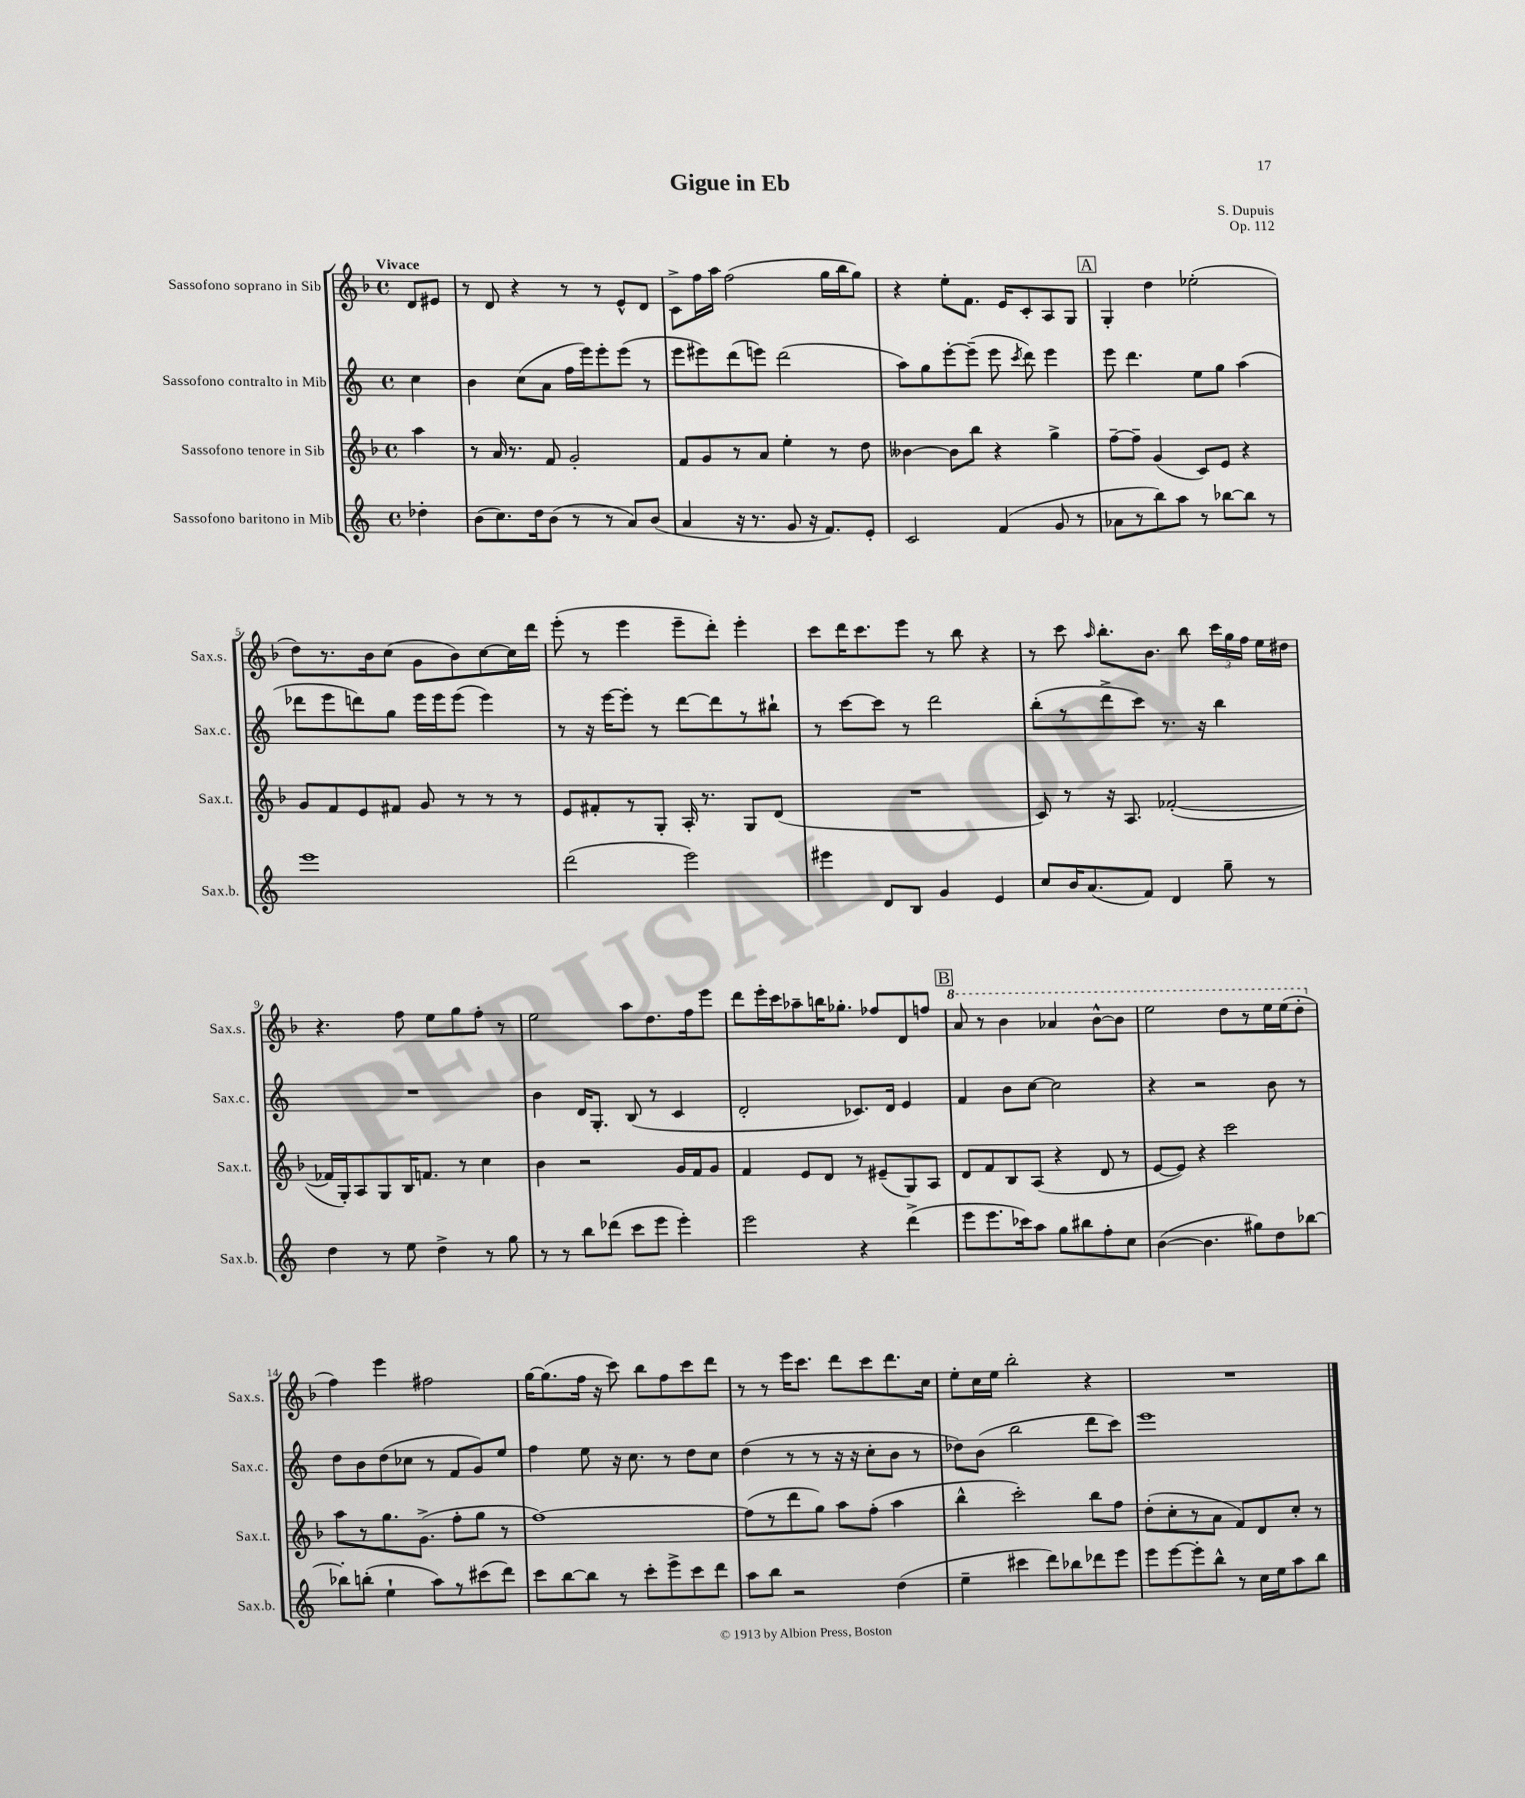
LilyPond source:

\header { title = "Gigue in Eb" composer = "S. Dupuis" opus = "Op. 112" }
<<
\new StaffGroup <<
\new Staff = "s0" \with { instrumentName = "Sassofono soprano in Sib" shortInstrumentName = "Sax.s." } {
    \clef treble \key f \major \defaultTimeSignature \time 4/4 \partial 4 \tempo "Vivace"
    \autoBeamOff d'8[ eis'8] |
    r8 d'8 r4 r8 r8 e'8[-^ d'8] |
    c'8[-> f''16 a''16] f''2( g''16[ bes''16 g''8]) |
    r4 e''8[-. f'8.] e'16[ c'8-. a8 g8] |
    \mark \markup { \box "A" } g4-. d''4 ees''2-.( |
    d''8[) r8. bes'16 c''8]( g'8[ bes'8) c''8~ c''16 d'''16] |
    e'''8-.( r8 e'''4 e'''8[-- d'''8]-.) e'''4-. |
    c'''8[ d'''16 c'''8. e'''8] r8 bes''8 r4 |
    r8 c'''8 \grace { a''16 } bes''8.[-. bes'8.] bes''8 \tuplet 3/2 { c'''16[ g''16 f''16] } e''16[ dis''16] |
    r4. f''8 e''8[ g''8 f''8]-. r8 |
    e''2 a''8[ d''8. f''16 e'''8] |
    d'''8[ e'''16-. c'''16 aes''8-- b''16 ges''8.]-. fes''8[ d'8 f''8] |
    \mark \markup { \box "B" } \ottava #1 a''8 r8 bes''4 aes''4 bes''8[~-^ bes''8] |
    e'''2 d'''8[ r8 e'''16 e'''16( d'''8]-. \ottava #0 |
    f''4) e'''4 fis''2 |
    g''16[~ g''8.( f''16] r16 c'''8) bes''8[ f''8 c'''8 d'''8] |
    r8 r8 e'''16[ c'''8.] d'''8[ c'''8 d'''8. c''16] |
    e''8[-. c''16 e''16] bes''2-. r4 |
    R1 \bar "|." |
}
\new Staff = "s1" \with { instrumentName = "Sassofono contralto in Mib" shortInstrumentName = "Sax.c." } {
    \clef treble \key c \major \defaultTimeSignature \time 4/4 \partial 4
    \autoBeamOff c''4 |
    b'4 c''8[( a'8] f''16[ e'''16) e'''8-. e'''8]( r8 |
    e'''8[ eis'''8) d'''8( e'''8]) d'''2( |
    a''8[) g''8 e'''8~-. e'''8]--( e'''8 \acciaccatura { c'''8 } d'''8) e'''4 |
    \mark \markup { \box "A" } e'''8 d'''4. e''8[ g''8] a''4( |
    des'''8[ e'''8 d'''8) g''8] e'''16[ e'''16 e'''8]( e'''4) |
    r8 r16 e'''16[~ e'''8]-. r8 d'''8[~ d'''8 r8 bis''8]-! |
    r8 c'''8[~ c'''8] r8 d'''2 |
    b''8[-.( r8 d'''8-> c'''8]) r8. r16 b''4 |
    R1 |
    b'4 d'16[ g8.]-. b8( r8 c'4 |
    d'2-. ces'8.[) d'16] e'4 |
    \mark \markup { \box "B" } f'4 b'8[ c''8]~ c''2 |
    r4 r2 b'8 r8 |
    d''8[ b'8 d''8( ces''8] r8 f'8[ g'8) e''8] |
    f''4 e''8 r16 c''8. r8 d''8[ c''8] |
    d''4( r8 r8 r16 r16 c''8[-. b'8] r8 |
    des''8[) b'8]( b''2 d'''8[ c'''8]) |
    e'''1 \bar "|." |
}
\new Staff = "s2" \with { instrumentName = "Sassofono tenore in Sib" shortInstrumentName = "Sax.t." } {
    \clef treble \key f \major \defaultTimeSignature \time 4/4 \partial 4
    \autoBeamOff a''4 |
    r8 a'16 r8. f'8 g'2-. |
    f'8[ g'8 r8 a'8] e''4-. r8 d''8 |
    beses'4~ beses'8[ bes''8] r4 g''4-> |
    \mark \markup { \box "A" } f''8[~-- f''8]-- g'4( c'8[) e'8] r4 |
    g'8[ f'8 e'8 fis'8] g'8 r8 r8 r8 |
    e'8[ fis'8-. r8 g8]-. a16-. r8. g8[ d'8]( |
    R1 |
    c'8) r8 r16 a8. fes'2~-.( |
    fes'16[ g16-.) a8 g8 bes16 f'8.] r8 c''4 |
    bes'4 r2 g'16[ f'16 g'8] |
    f'4 e'8[ d'8] r8 eis'8[--( g8) a8] |
    \mark \markup { \box "B" } d'8[ f'8 bes8 a8]( r4 d'8 r8 |
    e'8[~ e'8]) r4 c'''2 |
    a''8[ r8 g''8. g'8.]->( f''8[-. g''8] r8 |
    f''1~) |
    f''8[( r8 d'''8 g''8]) a''8[ f''8]-.( a''4 |
    bes''4-^ c'''2-.) bes''8[ f''8] |
    d''8[-.( c''8-. r8 a'8] f'8[) d'8 c''8]-. r8 \bar "|." |
}
\new Staff = "s3" \with { instrumentName = "Sassofono baritono in Mib" shortInstrumentName = "Sax.b." } {
    \clef treble \key c \major \defaultTimeSignature \time 4/4 \partial 4
    \autoBeamOff des''4-. |
    b'8[( c''8.) d''16 b'8]( r8 r8 a'8[) b'8]( |
    a'4 r16 r8. g'8 r16 f'8.[) e'8]-. |
    c'2 f'4( g'8 r8 |
    \mark \markup { \box "A" } aes'8[ r8 b''8) a''8] r8 bes''8[~ bes''8] r8 |
    e'''1 |
    d'''2( e'''2) |
    eis'''4 d'8[ b8] g'4 e'4 |
    c''8[ b'16 a'8.( f'8]) d'4 g''8-- r8 |
    d''4 r8 e''8 d''4-> r8 g''8 |
    r8 r8 b''8[ des'''8]( c'''8[ e'''8] e'''4-.) |
    e'''2 r4 d'''4->( |
    \mark \markup { \box "B" } e'''8[ e'''8. ces'''16) a''8] g''8[ bis''8 f''8-. c''8] |
    b'4~( b'4. gis''8[) d''8 bes''8]~ |
    bes''8[-. b''8]-.( e''4-! a''8[) r8 cis'''8( d'''8]) |
    c'''8[ b''8~ b''8] r8 c'''8[-. e'''8-> c'''8 d'''8] |
    a''8[ b''8] r2 d''4( |
    e''4-- cis'''4 d'''8[) bes''8 des'''8 e'''8] |
    e'''8[ e'''8~ e'''8-. b''8]-^ r8 c''16[ e''16 a''8 b''8] \bar "|." |
}
>>
>>
